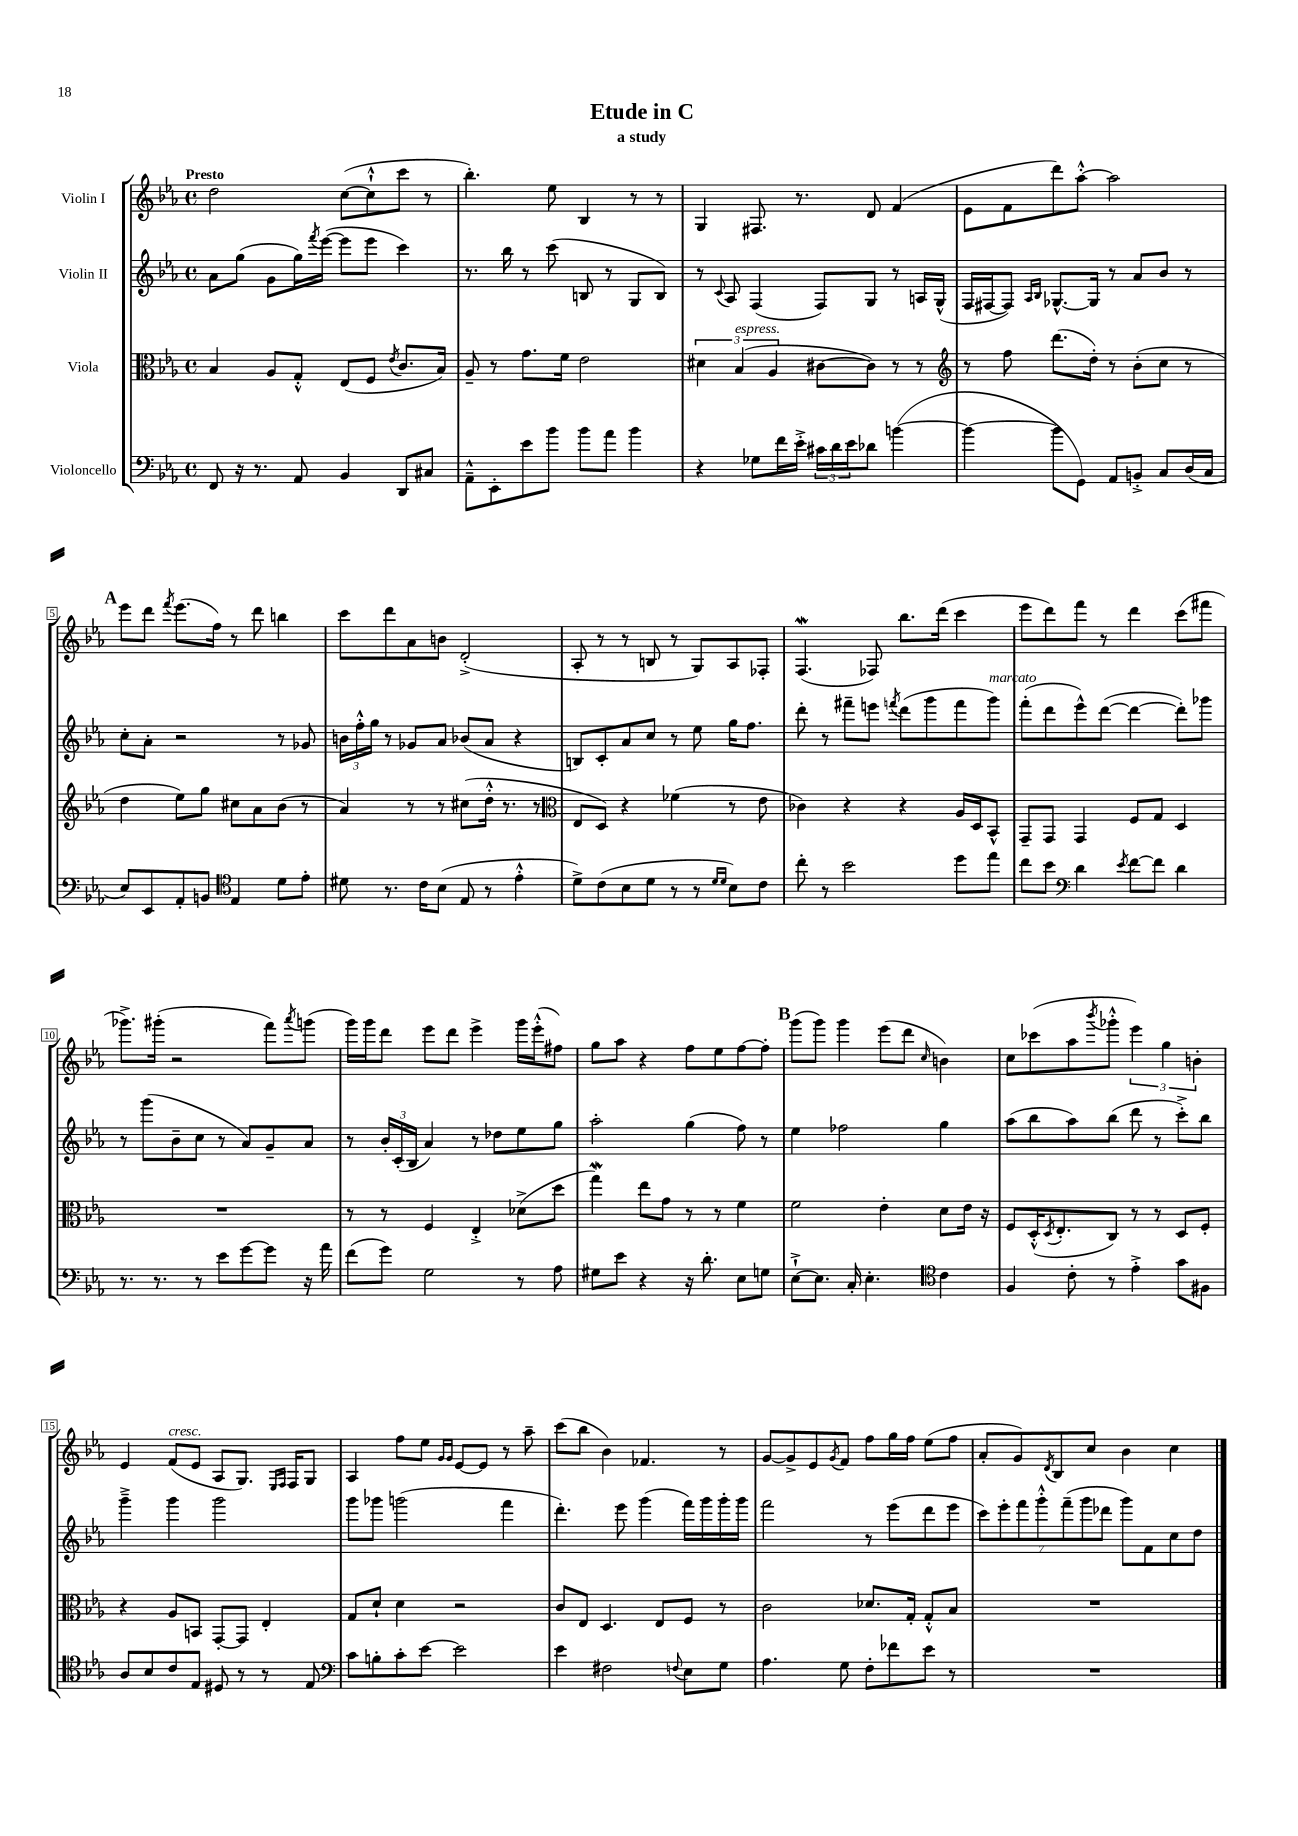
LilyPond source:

\header { title = "Etude in C" subtitle = "a study" }
<<
\new StaffGroup <<
\new Staff = "s0" \with { instrumentName = "Violin I" } {
    \clef treble \key ees \major \defaultTimeSignature \time 4/4 \tempo "Presto"
    d''2 c''8~( c''8-!-^ c'''8 r8 |
    bes''4.-.) ees''8 bes4 r8 r8 |
    g4 fis8. r8. d'8 f'4( |
    ees'8 f'8 d'''8) aes''8~-.-^ aes''2 |
    \mark \markup { \bold "A" } ees'''8 d'''8 \acciaccatura { f'''8 } ees'''8.( f''16) r8 d'''8 b''4 |
    c'''8 d'''8 aes'8 b'8 d'2-.->( |
    aes8-. r8 r8 b8 r8 g8) aes8 fes8-. |
    f4.\mordent( fes8) bes''8. d'''16( c'''4 |
    ees'''8 d'''8) f'''8 r8 d'''4 c'''8( fis'''8 |
    ges'''8.->) gis'''16-.( r2 f'''8) \acciaccatura { aes'''8 } g'''8( |
    g'''16) g'''16 d'''8 ees'''8 d'''8 ees'''4-> g'''16 ees'''16-.-^( fis''8) |
    g''8 aes''8 r4 f''8 ees''8 f''8~ f''8-. |
    \mark \markup { \bold "B" } g'''8( g'''8) g'''4 ees'''8( d'''8 \grace { c''16 } b'4) |
    c''8 ces'''8( aes''8 \acciaccatura { bes'''8 } ges'''8-.-^ \tuplet 3/2 { ees'''4) g''4 b'4-. } |
    ees'4 f'8^\markup { \italic "cresc." }( ees'8 aes8 g8.) \grace { ees16 f16 } f16 g8 |
    aes4 f''8 ees''8 \grace { g'16 g'16 } ees'8~ ees'8 r8 aes''8-- |
    c'''8( bes''8 bes'4) fes'4. r8 |
    g'8~ g'8-> ees'8 \acciaccatura { g'8 } f'8 f''8 g''16 f''16 ees''8( f''8 |
    aes'8-. g'8) \acciaccatura { d'8 } bes8 c''8 bes'4 c''4 \bar "|." |
}
\new Staff = "s1" \with { instrumentName = "Violin II" } {
    \clef treble \key ees \major \defaultTimeSignature \time 4/4
    aes'8 g''8( g'8 g''16) \acciaccatura { f'''8 } ees'''16~( ees'''8 ees'''8 c'''4) |
    r8. bes''16 r8 c'''8( b8 r8 g8 b8) |
    r8 \appoggiatura { c'8 } aes8 f4( f8) g8 r8 a16 g16-^( |
    f16 fis16~ fis8) \grace { aes16 bes16 } ges8.~-^ ges16 r8 aes'8 bes'8 r8 |
    \mark \markup { \bold "A" } c''8-. aes'8-. r2 r8 ges'8 |
    \tuplet 3/2 { b'16 f''16-.-^ g''16 } r8 ges'8 aes'8 bes'8( aes'8 r4 |
    b8) c'8-. aes'8 c''8 r8 ees''8 g''16 f''8. |
    d'''8-. r8 fis'''8-- e'''8 \acciaccatura { f'''8 } d'''8( g'''8 f'''8 g'''8^\markup { \italic "marcato" }) |
    f'''8-.( d'''8 ees'''8-^) d'''8~( d'''4~ d'''8-.) ges'''8 |
    r8 g'''8( bes'8-- c''8 r8 aes'8) g'8-- aes'8 |
    r8 \tuplet 3/2 { bes'16-. c'16-.( bes16 } aes'4) r8 des''8 ees''8 g''8 |
    aes''2-. g''4( f''8) r8 |
    \mark \markup { \bold "B" } ees''4 fes''2 g''4 |
    aes''8( bes''8 aes''8) bes''8( d'''8 r8 c'''8-.->) bes''8 |
    g'''4---> g'''4 g'''2 |
    g'''8 ges'''8 g'''2( f'''4 |
    d'''4.-.) ees'''8 g'''4( f'''16) g'''16 g'''16-. g'''16 |
    f'''2 r8 ees'''8( d'''8 ees'''8 |
    \tuplet 7/4 { c'''8) ees'''8-. f'''8 g'''8-.-^ f'''8--( g'''8 des'''8 } g'''8) f'8 c''8 d''8 \bar "|." |
}
\new Staff = "s2" \with { instrumentName = "Viola" } {
    \clef alto \key ees \major \defaultTimeSignature \time 4/4
    bes4 aes8 g8-.-^ ees8( f8 \acciaccatura { ees'8 } c'8. bes16) |
    aes8-- r8 g'8. f'16 ees'2 |
    \tuplet 3/2 { dis'4 bes4^\markup { \italic "espress." }( aes4 } cis'8~ cis'8) r8 r8 |
    \clef treble r8 f''8 d'''8.( d''16-.) r8 bes'8-.( c''8 r8 |
    \mark \markup { \bold "A" } d''4 ees''8) g''8 cis''8 aes'8 bes'8( r8 |
    aes'4) r8 r8 cis''8( d''16-.-^ r8. r8 |
    \clef alto ees8 d8) r4 fes'4( r8 ees'8 |
    ces'4) r4 r4 aes16 d16 bes,8-^ |
    g,8-- g,8 g,4 f8 g8 d4 |
    R1 |
    r8 r8 f4 ees4-.-> des'8->( d''8 |
    g''4\mordent) ees''8 g'8 r8 r8 f'4 |
    \mark \markup { \bold "B" } f'2 ees'4-. d'8 ees'16 r16 |
    f8 d16-.-^( \acciaccatura { d8 } ees8.-. c8) r8 r8 d8 f8-. |
    r4 aes8 b,8 g,8~-. g,8 ees4-. |
    g8 d'8-! d'4 r2 |
    c'8 ees8 d4. ees8 f8 r8 |
    c'2 des'8. g16-. g8-.-^ bes8 |
    R1 \bar "|." |
}
\new Staff = "s3" \with { instrumentName = "Violoncello" } {
    \clef bass \key ees \major \defaultTimeSignature \time 4/4
    f,8 r16 r8. aes,8 bes,4 d,8 cis8 |
    aes,8---^ ees,8-. ees'8 bes'8 bes'8 aes'8 bes'4 |
    r4 ges8 f'16 ees'16-.-> \tuplet 3/2 { cis'16 d'16 ees'16 } des'8 b'4~( |
    b'4~ b'8 g,8) aes,8 b,8-.-> c8 d16( c16 |
    \mark \markup { \bold "A" } ees8) ees,8 aes,8-. b,8 \clef tenor ees4 d'8 ees'8-. |
    dis'8 r8. c'16 bes8( ees8 r8 ees'4-.-^ |
    d'8->) c'8( bes8 d'8 r8 r8 \grace { d'16 d'16 } bes8) c'8 |
    c''8-. r8 bes'2 d''8 ees''8 |
    c''8 bes'8 \clef bass d'4 \acciaccatura { ees'8 } f'8~ f'8 d'4 |
    r8. r8. r8 ees'8 g'8~ g'8 r16 aes'16 |
    f'8( g'8) g2 r8 aes8 |
    gis8 ees'8 r4 r16 d'8.-. ees8 g8 |
    \mark \markup { \bold "B" } ees8~-!-> ees8. c16-. ees4.-. \clef tenor c'4 |
    f4 c'8-. r8 ees'4-.-> g'8 fis8 |
    aes8 bes8 c'8 ees8 dis8 r8 r8 ees8 |
    \clef bass c'8 b8-. c'8-. ees'8~ ees'2 |
    ees'4 fis2 \appoggiatura { f8 } ees8 g8 |
    aes4. g8 f8-. fes'8 ees'8 r8 |
    R1 \bar "|." |
}
>>
>>
\layout { \context { \Score \override BarNumber.stencil = #(make-stencil-boxer 0.1 0.3 ly:text-interface::print) } }
